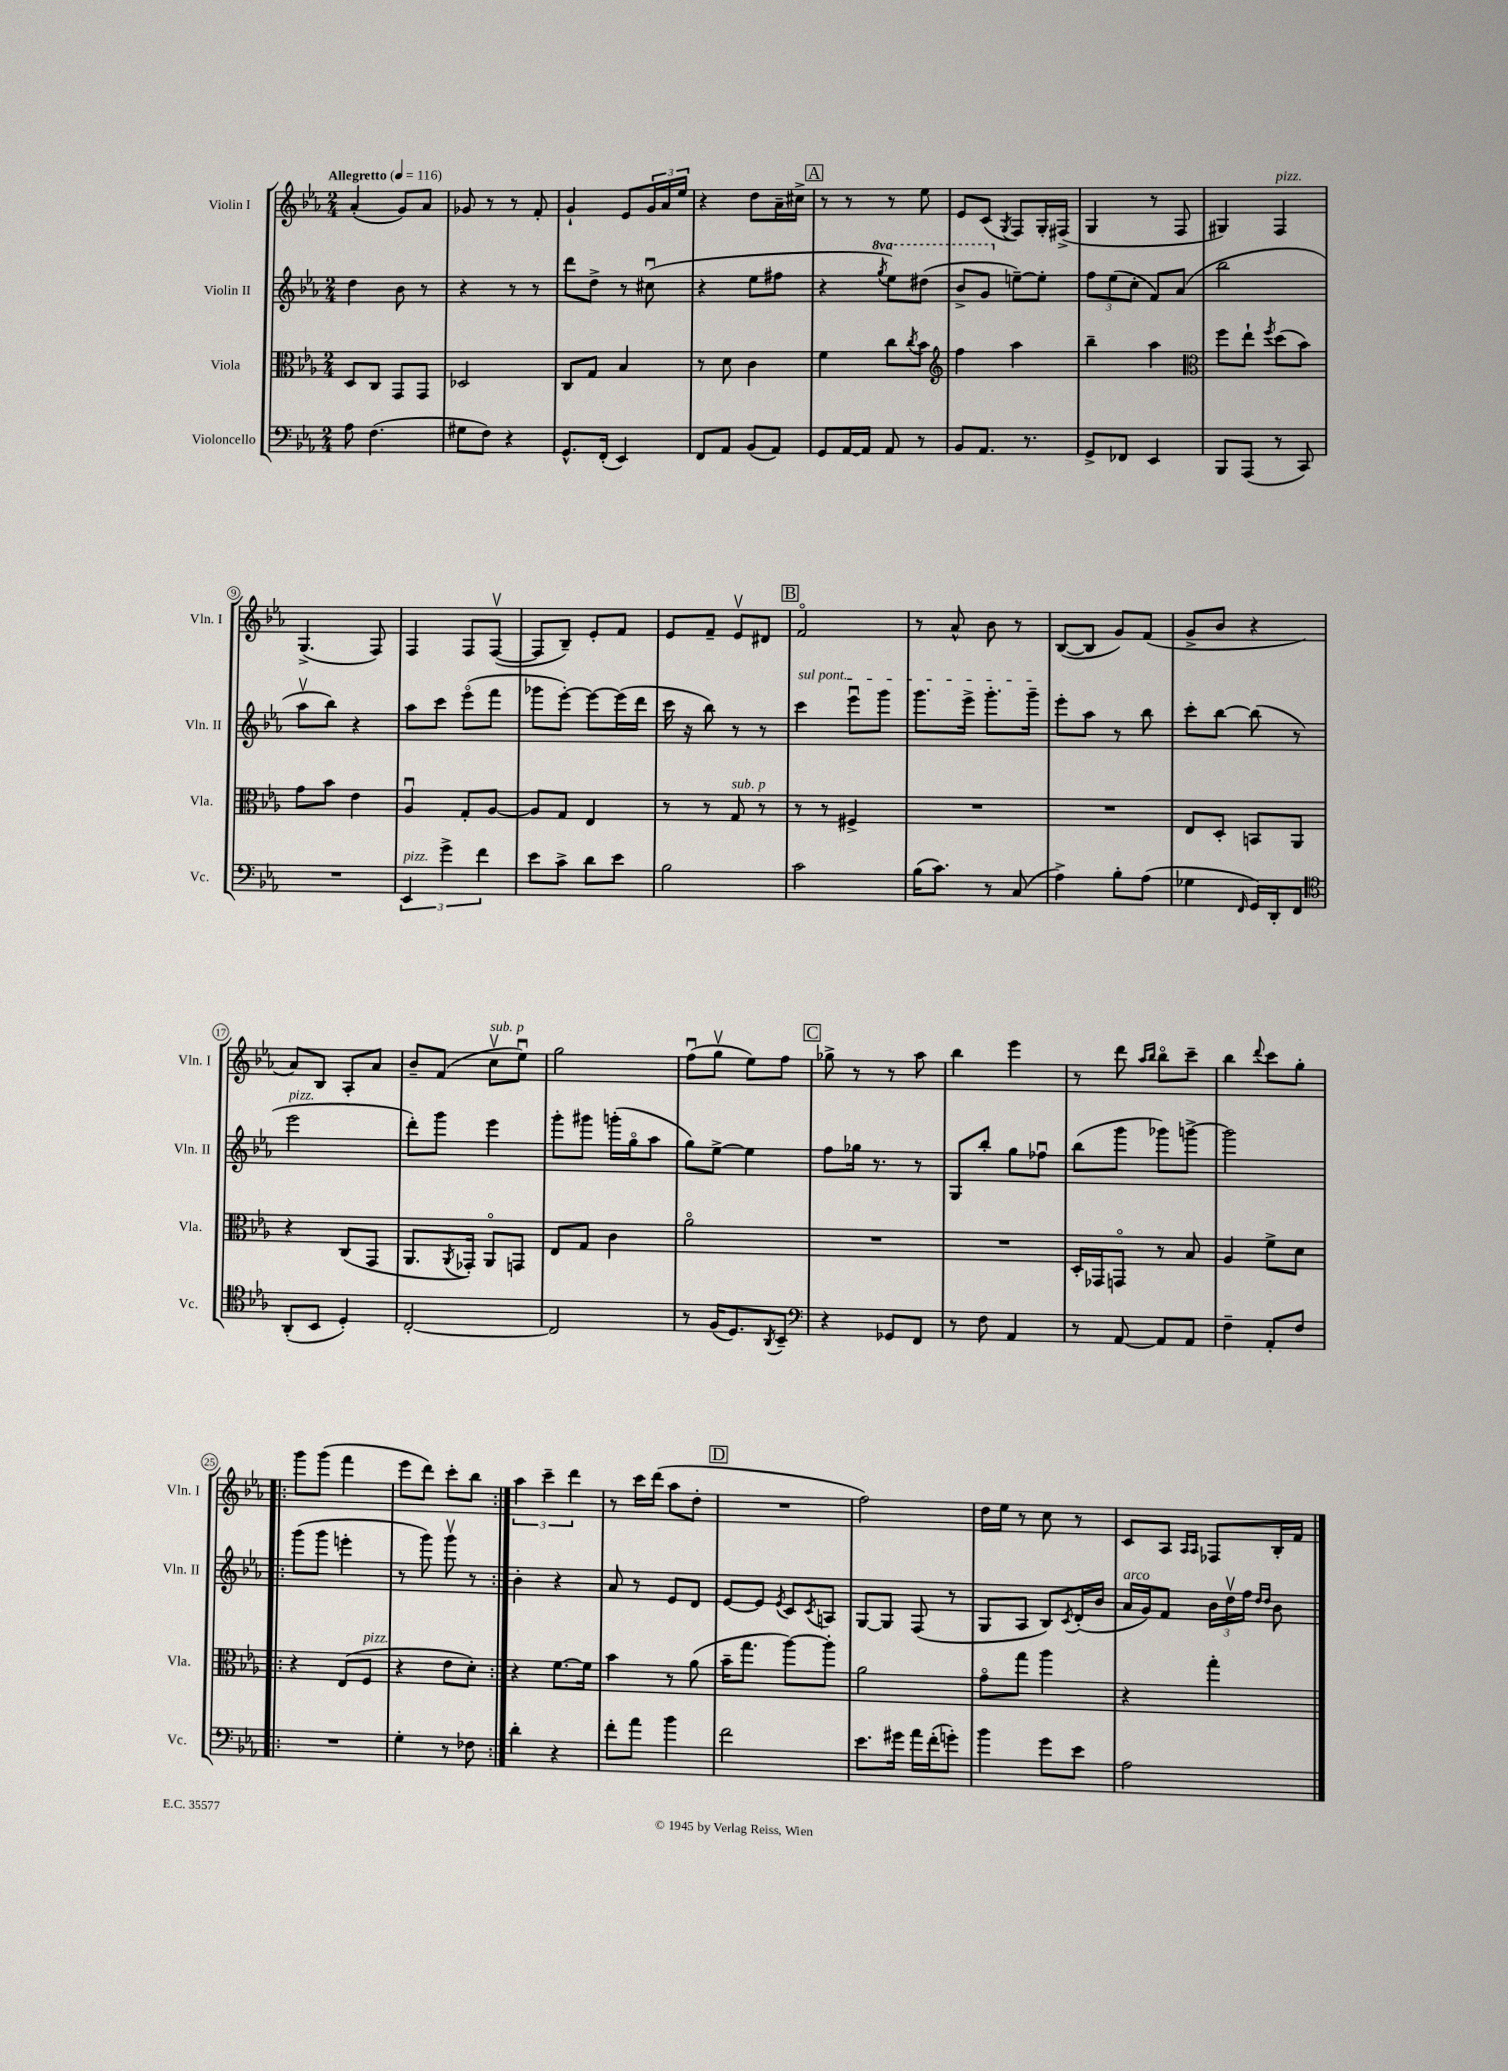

**kern	**kern	**kern	**kern
*staff4	*staff3	*staff2	*staff1
*clefF4	*clefC3	*clefG2	*clefG2
*k[b-e-a-]	*k[b-e-a-]	*k[b-e-a-]	*k[b-e-a-]
*M2/4	*M2/4	*M2/4	*M2/4
*MM116	*MM116	*MM116	*MM116
8A-	8D	4dd	(4a-'
(4.F	8C	.	.
.	8GG	8b-	8g)
.	8GG	8r	8a-
=	=	=	=
8G#	2D-	4r	8g-
8F)	.	.	8r
4r	.	8r	8r
.	.	8r	8f'
=	=	=	=
8.GG^^	8C	8ddd	4g`
.	8G	8dd^	.
(16FF'	.	.	.
4EE-)	4B-	8r	8e-
.	.	(8cc#u	24g
.	.	.	24a-
.	.	.	24ee-
=	=	=	=
8FF	8r	4r	4r
8AA-	8d	.	.
(8BB-	4c	8ee-	8dd
8AA-)	.	8ff#	16a-~
.	.	.	16cc#^
=	=	=	=
8GG	4f	4r	8r
[16AA-	.	.	8r
16AA-]	.	.	.
.	.	8qggg	.
8AA-	8cc	8eee-)	8r
.	8qcc	.	.
8r	8b-	(8ddd#	8ee-
=	=	=	=
*	*clefG2	*	*
8BB-	4ff	8bb-^	8e-
8.AA-	.	8gg	(8c
.	.	.	8qG
.	4aa-	[8ee~)	8F)
8.r	.	.	.
.	.	8ee']	16G'
.	.	.	(16F#^
=	=	=	=
8GG^	4bb-~	12ff	4G
.	.	(12ee-	.
8FF-	.	.	.
.	.	12cc'	.
4EE-	4aa-	8f)	8r
.	.	(8a-	8F
=	=	=	=
*	*clefC3	*	*
8BBB-	8ff	2bb-	4G#)
(8AAA-	8ee-`	.	.
.	8qff	.	.
8r	(8dd	.	4F
8CC)	8b-)	.	.
=	=	=	=
2r	8g	8aa-v	(4.G^
.	8b-	8bb-)	.
.	4e-	4r	.
.	.	.	8F)
=	=	=	=
6EE-	4A-u	8aa-	4F
.	.	8ccc	.
6g^	.	.	.
.	8G'	(8eee-o	8F
6f	.	.	.
.	[8A-	8fff	([8Fv
=	=	=	=
8e-	8A-]	8ggg-	8F]
8c^	8G	[8eee-')	8B-~)
8d	4E-	8eee-_	8e-'
8e-	.	(16eee-]	8f
.	.	16ddd	.
=	=	=	=
2B-	8r	16ccc	8e-
.	.	16r	.
.	8r	8bb-)	8f~
.	8G	8r	8e-v
.	8r	8r	8d#
=	=	=	=
2c	8r	4ccc	2fo
.	8r	.	.
.	4F#^	8eee-u	.
.	.	8ggg	.
=	=	=	=
(16B-	2r	8.ggg	8r
8.c)	.	.	.
.	.	.	8a-^^
.	.	16eee-^	.
8r	.	8.ggg'	8b-
(8C	.	.	8r
.	.	16ggg~	.
=	=	=	=
4A-^)	2r	8eee-'	([8B-
.	.	8aa-	8B-]
8B-'	.	8r	8g)
(8A-	.	8bb-	(8f
=	=	=	=
4G-	8E-	8ccc'	8g^
.	8D'	[8bb-	8b-
16qqFF	.	.	.
16GG)	8BB	(8bb-]	4r
16DD'	.	.	.
8FF	8AA-	8r	.
=	=	=	=
*clefC4	*	*	*
(8AA-'	4r	2eee-	8a-)
8BB-	.	.	8B-
4D')	(8C	.	8A-'
.	8GG	.	8a-
=	=	=	=
[2C'	8.AA-	8ddd')	8b-~
.	.	8ggg	(8f
.	8qAA-	.	.
.	16GG-')	.	.
.	8AA-o	4eee-	8ccv
.	8GG	.	8ee-u)
=	=	=	=
2C]	8E-	8ggg'	2gg
.	8G	8ggg#	.
.	4c	(16ggg'	.
.	.	16ggo	.
.	.	8aa-	.
=	=	=	=
8r	2a-o	8gg)	(8ffu
(16F	.	[8ee-^	8ggv
8.D)	.	.	.
.	.	4ee-]	8ee-)
8qAA-	.	.	.
8BB-~	.	.	8ff
=	=	=	=
*clefF4	*	*	*
4r	2r	8ff	8gg-^
.	.	16gg-	8r
.	.	8.r	.
8GG-	.	.	8r
8FF	.	8r	8aa-
=	=	=	=
8r	2r	8G	4bb-
8F	.	8bb-'	.
4AA-	.	8gg	4eee-
.	.	8ff-u	.
=	=	=	=
8r	16D'	(8bb-	8r
.	16GG-	.	.
[8AA-	8GGo	8ggg	8ddd
.	.	.	16qqaa-
.	.	.	16qqbb-
8AA-]	8r	8ggg-)	8bb-o
8AA-	8B-	[8ggg^	8ccc~
=	=	=	=
4F~	4A-	2ggg]	4bb-
.	.	.	8qqddd
8AA-'	8f^	.	8ccc
8F	8d	.	8gg'
=!|:	=!|:	=!|:	=!|:
2r	4r	(8ggg	8ggg
.	.	8ggg	(8ggg
.	(8E-	4eee'	4fff
.	8F	.	.
=	=	=	=
4G'	4r	8r	8eee-
.	.	8ggg)	8ddd)
8r	8e-	8gggv	8ccc'
8F-	8d')	8r	8bb-
=:|!	=:|!	=:|!	=:|!
4d'	4r	4b-'	6aa-
.	.	.	6ccc~
4r	[8.f	4r	.
.	.	.	6ddd
.	16f]	.	.
=	=	=	=
8f'	4b-	8a-	8r
8a-	.	8r	16ccc
.	.	.	(16ddd
4b-	8r	8e-	8aa-
.	(8a-	8d	8dd'
=	=	=	=
2f	16b-~	[8e-	2r
.	8.gg	.	.
.	.	8e-]	.
.	.	8qe-	.
.	[8aa-)	8c	.
.	.	8qc	.
.	8aa-']	8A	.
=	=	=	=
8.e-	2a-	[8G	2ff)
.	.	8G]	.
16g#	.	.	.
16a-	.	(8F	.
(16f'	.	.	.
8g')	.	8r	.
=	=	=	=
4b-	8go	8G	16dd
.	.	.	16ee-
.	8gg	8A-	8r
8g	4aa-	8B-)	8cc
.	.	8qc	.
8e-	.	(16d'	8r
.	.	16b-	.
=	=	=	=
2A-	4r	16a-	8c
.	.	16g)	.
.	.	8f	8A-
.	.	.	16qqA-
.	.	.	16qqA-
.	4gg'	24b-	8F-
.	.	24ddv	.
.	.	24ff	.
.	.	16qqdd	.
.	.	16qqdd	.
.	.	8b-	16B-'
.	.	.	16f
==	==	==	==
*-	*-	*-	*-
